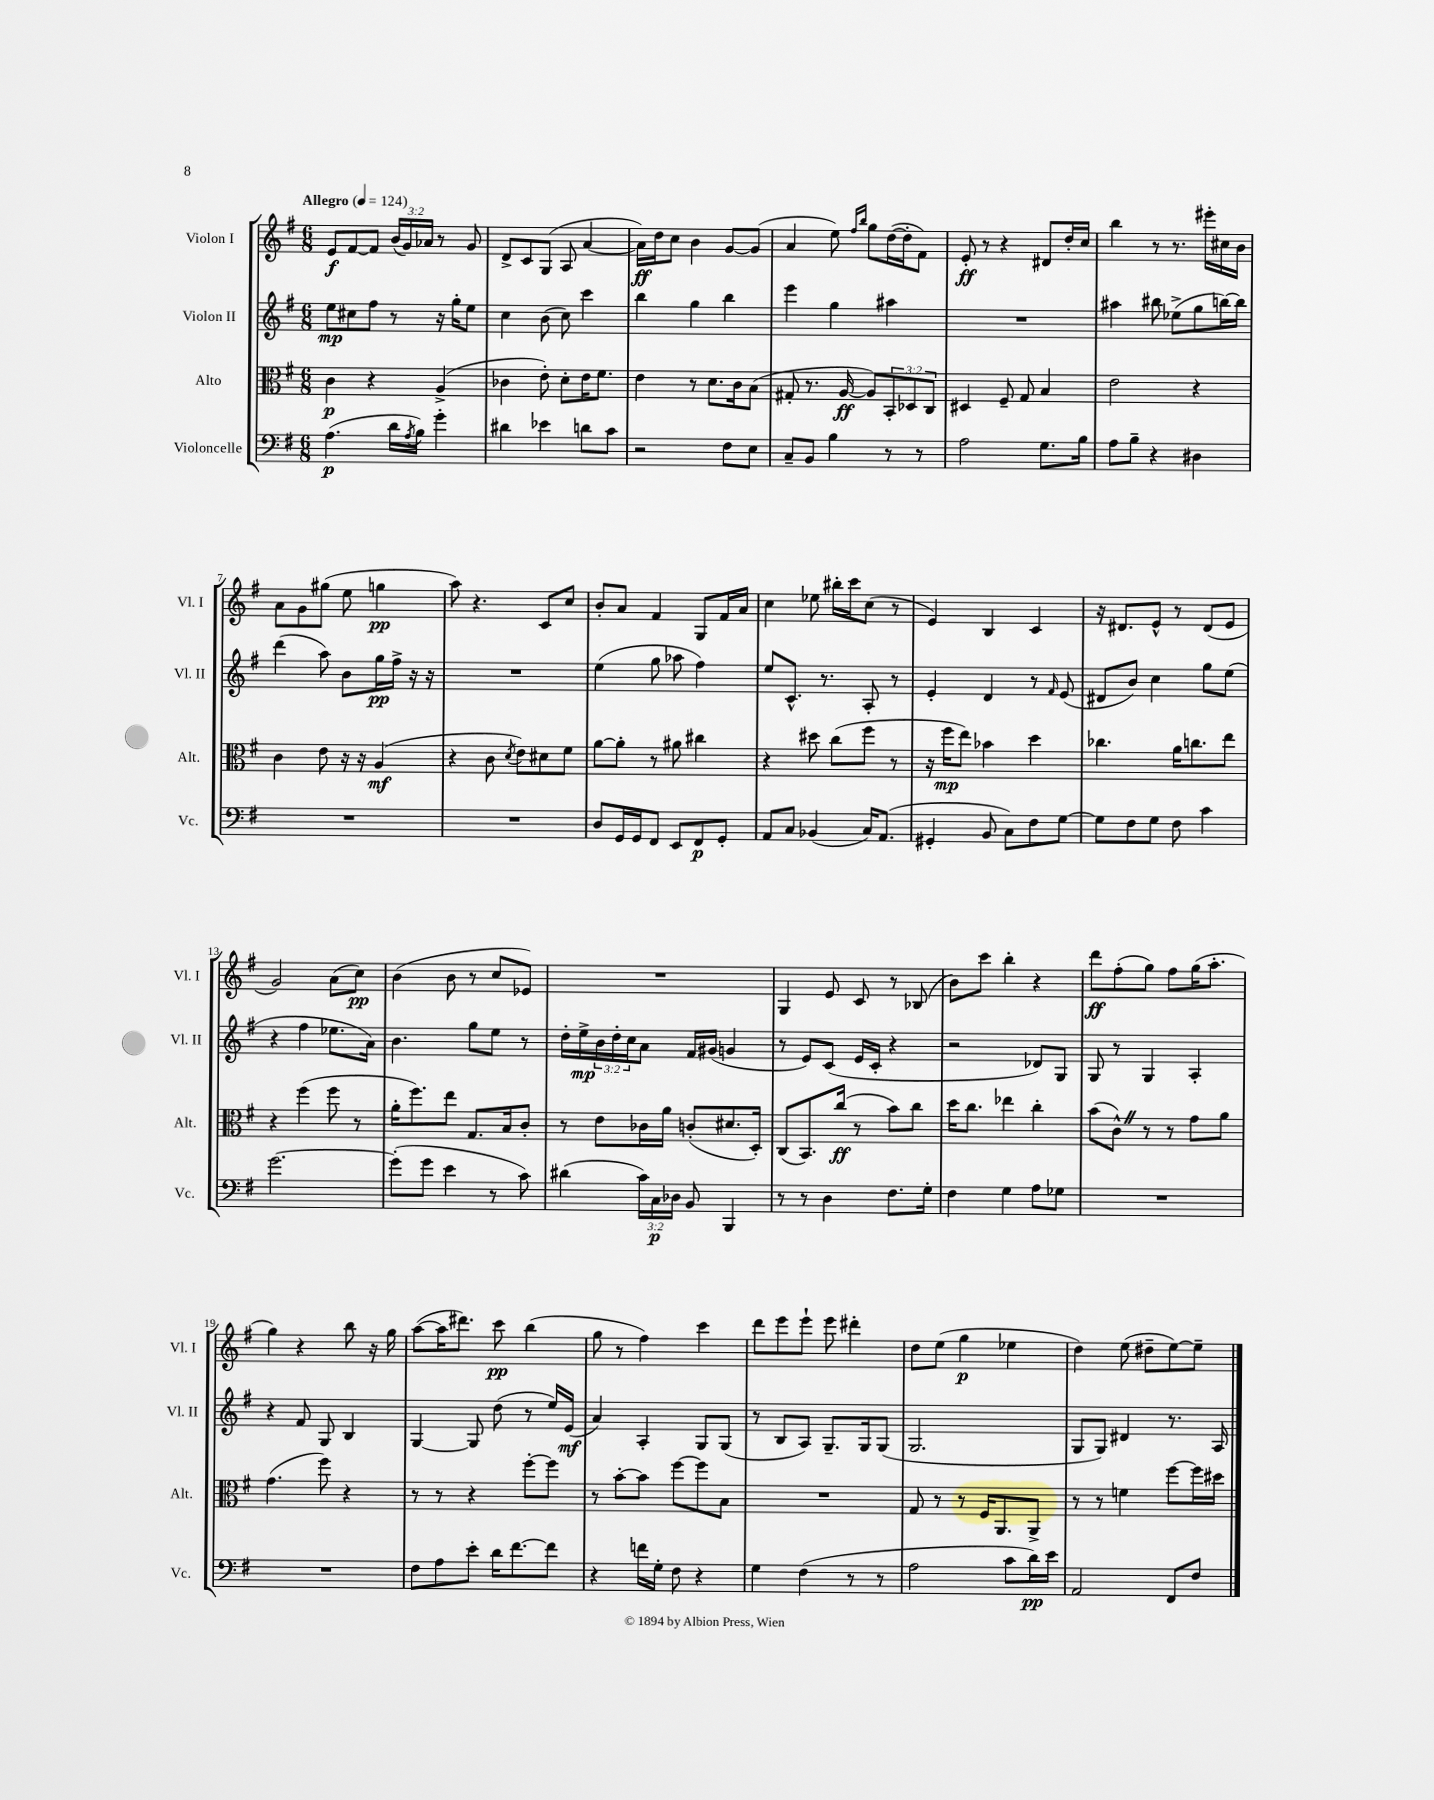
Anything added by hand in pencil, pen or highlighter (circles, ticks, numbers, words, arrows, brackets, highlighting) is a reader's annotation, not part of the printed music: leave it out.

**kern	**dynam	**kern	**dynam	**kern	**dynam	**kern	**dynam
*part4	*part4	*part3	*part3	*part2	*part2	*part1	*part1
*staff4	*staff4	*staff3	*staff3	*staff2	*staff2	*staff1	*staff1
*I"Violoncelle	*	*I"Alto	*	*I"Violon II	*	*I"Violon I	*
*I'Vc.	*	*I'Alt.	*	*I'Vl. II	*	*I'Vl. I	*
*clefF4	*	*clefC3	*	*clefG2	*	*clefG2	*
*k[f#]	*	*k[f#]	*	*k[f#]	*	*k[f#]	*
*M6/8	*	*M6/8	*	*M6/8	*	*M6/8	*
*MM124	*	*MM124	*	*MM124	*	*MM124	*
=1	=1	=1	=1	=1	=1	=1	=1
!	!	!	!	!	!	!LO:TX:a:B:t=Allegro	!
(4.A\	p	4c\	p	8ee\L	mp	8e/L	f
.	.	.	.	8cc#X\	.	[8f#/	.
.	.	4r	.	8ff#\J	.	8f#/J]	.
16d\LL	.	.	.	8r	.	(24b/LL	.
.	.	.	.	.	.	24g/)	.
8qA/	.	.	.	.	.	.	.
16B\JJ)	.	.	.	.	.	.	.
.	.	.	.	.	.	24a-X/JJ	.
4g'\	.	(4A^/	.	16r	.	8r	.
.	.	.	.	16gg'\KL	.	.	.
.	.	.	.	8ee\J	.	8g/	.
=2	=2	=2	=2	=2	=2	=2	=2
4d#X\	.	4c-X\	.	4cc\	.	8d^/L	.
.	.	.	.	.	.	8c/	.
4e-X\	.	8e'\)	.	(8b\	.	(8G/J	.
.	.	8d'\L	.	8cc\)	.	8A/	.
8dn\L	.	16e\K	.	4ccc\	.	[4a/	.
.	.	8.f#\J	.	.	.	.	.
8c\J	.	.	.	.	.	.	.
=3	=3	=3	=3	=3	=3	=3	=3
2r	.	4e\	.	4bb\	.	16a\LL])	ff
.	.	.	.	.	.	16dd\J	.
.	.	.	.	.	.	8cc\J	.
.	.	8r	.	4gg\	.	4b\	.
.	.	8.d\L	.	.	.	.	.
8F#\L	.	.	.	4bb\	.	[8g/L	.
.	.	16c\k	.	.	.	.	.
8E\J	.	(8B\J	.	.	.	(8g/J]	.
=4	=4	=4	=4	=4	=4	=4	=4
8C~/L	.	8G#X'/	.	4eee\	.	4a/	.
8BB/J	.	8.r	.	.	.	.	.
4B\	.	.	.	4gg\	.	8ee\)	.
.	.	[16A/	ff	.	.	.	.
.	.	.	.	.	.	16qqff#/LL	.
.	.	.	.	.	.	16qqbb/JJ	.
.	.	8A/L])	.	.	.	8gg\L	.
8r	.	12BB'/	.	4aa#X\	.	([16dd\L	.
.	.	.	.	.	.	16dd'\J]	.
.	.	12D-X/	.	.	.	.	.
8r	.	.	.	.	.	8f#\J)	.
.	.	12C/J	.	.	.	.	.
=5	=5	=5	=5	=5	=5	=5	=5
2A\	.	4D#X/	.	2.r	.	8e'/	ff
.	.	.	.	.	.	8r	.
.	.	8F#~/	.	.	.	4r	.
.	.	8G/	.	.	.	.	.
8.G\L	.	4B/	.	.	.	8d#X/L	.
.	.	.	.	.	.	16dd'/L	.
16B\Jk	.	.	.	.	.	16cc/JJ	.
=6	=6	=6	=6	=6	=6	=6	=6
8A\L	.	2e\	.	4aa#X\	.	4bb\	.
8B~\J	.	.	.	.	.	.	.
4r	.	.	.	8bb#X\	.	8r	.
.	.	.	.	(8ee-X^\L	.	8.r	.
4D#X\	.	4r	.	8gg\	.	.	.
.	.	.	.	.	.	16eee#X'\LL	.
.	.	.	.	[16bbn\L)	.	16cc#X\	.
.	.	.	.	16bb\JJ]	.	16b\JJ	.
!!LO:LB:g=z
=7	=7	=7	=7	=7	=7	=7	=7
2.r	.	4c\	.	(4ddd\	.	8a\L	.
.	.	.	.	.	.	8g\	.
.	.	8e\	.	8aa\)	.	(8gg#X\J	.
.	.	16r	.	8b\L	.	8ee\	.
.	.	16r	.	.	.	.	.
.	.	(4A/	mf	16gg\L	pp	4ggn\	pp
.	.	.	.	16ff#^\JJ	.	.	.
.	.	.	.	16r	.	.	.
.	.	.	.	16r	.	.	.
=8	=8	=8	=8	=8	=8	=8	=8
2.r	.	4r	.	2.r	.	8aa\)	.
.	.	.	.	.	.	4.r	.
.	.	8c\	.	.	.	.	.
.	.	8qd/	.	.	.	.	.
.	.	8e\L)	.	.	.	.	.
.	.	8d#X\	.	.	.	8c/L	.
.	.	8f#\J	.	.	.	8cc/J	.
=9	=9	=9	=9	=9	=9	=9	=9
8D/L	.	[8a\L	.	(4ee\	.	8b'/L	.
16GG/L	.	8a'\J]	.	.	.	8a/J	.
16GG/J	.	.	.	.	.	.	.
8FF#/J	.	8r	.	8gg\	.	4f#/	.
8EE/L	.	8a#X\	.	8aa-X\	.	.	.
8FF#/	p	4cc#X\	.	4ff#\)	.	8G/L	.
8GG'/J	.	.	.	.	.	16f#/L	.
.	.	.	.	.	.	16a/JJ	.
=10	=10	=10	=10	=10	=10	=10	=10
8AA/L	.	4r	.	8ee/L	.	4cc\	.
8C/J	.	.	.	8.c^^/J	.	.	.
(4BB-X/	.	8dd#X\	.	.	.	8ee-X\	.
.	.	.	.	8.r	.	.	.
.	.	(8cc\L	.	.	.	16bb#X'\LL	.
.	.	.	.	.	.	16ccc\J	.
16C/KL)	.	8ff#\J	.	8A'/	.	(8cc\J	.
(8.AA/J	.	.	.	.	.	.	.
.	.	8r	.	8r	.	8r	.
=11	=11	=11	=11	=11	=11	=11	=11
4GG#X'/	.	16r	.	4e'/	.	4e/)	.
.	.	16ff#\KL	mp	.	.	.	.
.	.	8ee\J)	.	.	.	.	.
8BB/	.	4b-X\	.	4d/	.	4B/	.
8C\L)	.	.	.	.	.	.	.
8F#\	.	4dd\	.	8r	.	4c/	.
.	.	.	.	16qqf#/	.	.	.
[8G\J	.	.	.	(8e/	.	.	.
=12	=12	=12	=12	=12	=12	=12	=12
8G\L]	.	4.cc-X\	.	8d#X/L	.	16r	.
.	.	.	.	.	.	8.d#X/L	.
8F#\	.	.	.	8b/J)	.	.	.
8G\J	.	.	.	4cc\	.	8e^^/J	.
8F#\	.	16a\KL	.	.	.	8r	.
.	.	8.ccn\	.	.	.	.	.
4c\	.	.	.	8gg\L	.	(8d#/L	.
.	.	8ee\J	.	(8ee\J	.	8e/J	.
!!LO:LB:g=z
=13	=13	=13	=13	=13	=13	=13	=13
[2.g\	.	4r	.	4r	.	2g/)	.
.	.	(4ff#\	.	4ff#\	.	.	.
.	.	8ff#\	.	8.ee-X\L	.	(8a\L	.
.	.	8r	.	.	.	8cc\J)	pp
.	.	.	.	16a\Jk)	.	.	.
=14	=14	=14	=14	=14	=14	=14	=14
(8g'\L]	.	16a'\KL	.	4.b\	.	(4b\	.
.	.	8.ff#\)	.	.	.	.	.
8g\J	.	.	.	.	.	.	.
4e\	.	8ee\J	.	.	.	8b\	.
.	.	8.G/L	.	8gg\L	.	8r	.
8r	.	.	.	8ee\J	.	8cc/L	.
.	.	16B/k	.	.	.	.	.
8c\)	.	8c'/J	.	8r	.	8e-X/J)	.
=15	=15	=15	=15	=15	=15	=15	=15
(4d#X\	.	8r	.	16dd'\LL	.	2.r	.
.	.	.	.	16ee^\	mp	.	.
.	.	8e\L	.	24b\	.	.	.
.	.	.	.	24dd'\	.	.	.
.	.	.	.	24cc\J	.	.	.
24c\LL)	.	16c-X\L	.	8a\J	.	.	.
24C\	p	.	.	.	.	.	.
.	.	16a\JJ	.	.	.	.	.
24D-X\JJ	.	.	.	.	.	.	.
8BB/	.	(8cn'/L	.	16f#/LL	.	.	.
.	.	.	.	(16g#X/JJ	.	.	.
4BBB/	.	8.d#X/	.	4gn/	.	.	.
.	.	16D'/Jk)	.	.	.	.	.
=16	=16	=16	=16	=16	=16	=16	=16
8r	.	(8C/L	.	8r	.	4G/	.
8r	.	8.BB/)	.	8e/L)	.	.	.
4D\	.	.	.	(8c/J	.	8e/	.
.	.	(16cc/Jk	ff	.	.	.	.
.	.	8r	.	16e/LL	.	8c/	.
.	.	.	.	16c'/JJ	.	.	.
8.F#\L	.	8b\L)	.	4r	.	8r	.
.	.	8cc\J	.	.	.	(8B-X/	.
16G'\Jk	.	.	.	.	.	.	.
=17	=17	=17	=17	=17	=17	=17	=17
4F#\	.	16dd\KL	.	2r	.	8b\L)	.
.	.	8.cc\J	.	.	.	.	.
.	.	.	.	.	.	8ccc\J	.
4G\	.	4ee-X\	.	.	.	4bb'\	.
8A\L	.	4cc'\	.	8d-X/L)	.	4r	.
8G-X\J	.	.	.	8G/J	.	.	.
=18	=18	=18	=18	=18	=18	=18	=18
2.r	.	(8b\L	.	8G/	.	8ddd\L	ff
.	.	8c^^Z\J)	.	8r	.	(8ff#'\	.
.	.	8r	.	4G/	.	8gg\J)	.
.	.	8r	.	.	.	8ff#\L	.
.	.	8g\L	.	4A'/	.	(16gg\K	.
.	.	.	.	.	.	8.aa'\J	.
.	.	8a\J	.	.	.	.	.
!!LO:LB:g=z
=19	=19	=19	=19	=19	=19	=19	=19
2.r	.	(4.g\	.	4r	.	4gg\)	.
.	.	.	.	8f#/	.	4r	.
.	.	8ff#\)	.	8G/	.	.	.
.	.	4r	.	4B/	.	8bb\	.
.	.	.	.	.	.	16r	.
.	.	.	.	.	.	16gg\	.
=20	=20	=20	=20	=20	=20	=20	=20
8F#\L	.	8r	.	[4G/	.	([8aa\L	.
8A\	.	8r	.	.	.	16aa\K]	.
.	.	.	.	.	.	8.ddd#X\J)	.
8e'\J	.	4r	.	8G/]	.	.	.
16d\KL	.	.	.	(8dd\	.	8ccc\	pp
[8.f#\	.	.	.	.	.	.	.
.	.	[8ff#'\L	.	8r	.	(4bb\	.
8f#\J]	.	8ff#\J]	.	16ee/LL)	.	.	.
.	.	.	.	(16e/JJ	mf	.	.
=21	=21	=21	=21	=21	=21	=21	=21
4r	.	8r	.	4a/)	.	8gg\	.
.	.	[8b'\L	.	.	.	8r	.
16fn\LL	.	8b\J]	.	4A'/	.	4ff#\)	.
16G'\JJ	.	.	.	.	.	.	.
8F#\	.	[8ff#\L	.	.	.	.	.
4r	.	8ff#\]	.	8G/L	.	4ccc\	.
.	.	8B\J	.	(8G/J	.	.	.
=22	=22	=22	=22	=22	=22	=22	=22
4G\	.	2.r	.	8r	.	8ddd\L	.
.	.	.	.	8B/L	.	8eee\	.
(4F#\	.	.	.	8A/J)	.	8eee`\J	.
.	.	.	.	8.G~/L	.	8eee\	.
8r	.	.	.	.	.	4ddd#X'\	.
.	.	.	.	16G/k	.	.	.
8r	.	.	.	(8G/J	.	.	.
=23	=23	=23	=23	=23	=23	=23	=23
2A\	.	8G/	.	2.G/	.	8dd\L	.
.	.	8r	.	.	.	(8ee\J	.
.	.	8r	.	.	.	4gg\	p
.	.	16F#/KL	.	.	.	.	.
.	.	8.AA/	.	.	.	.	.
8c\L	.	.	.	.	.	4ee-X\	.
16d\L)	pp	8AA^/J	.	.	.	.	.
16e\JJ	.	.	.	.	.	.	.
=24	=24	=24	=24	=24	=24	=24	=24
2AA/	.	8r	.	8G/L	.	4dd\)	.
.	.	8r	.	8G/J)	.	.	.
.	.	4fn\	.	4d#X/	.	(8ee\	.
.	.	.	.	.	.	8dd#X~\L	.
8FF#/L	.	[8ff#\L	.	8.r	.	[8ee\)	.
8F#/J	.	16ff#\L]	.	.	.	8ee~\J]	.
.	.	16dd#X\JJ	.	16A/	.	.	.
==	==	==	==	==	==	==	==
*-	*-	*-	*-	*-	*-	*-	*-
